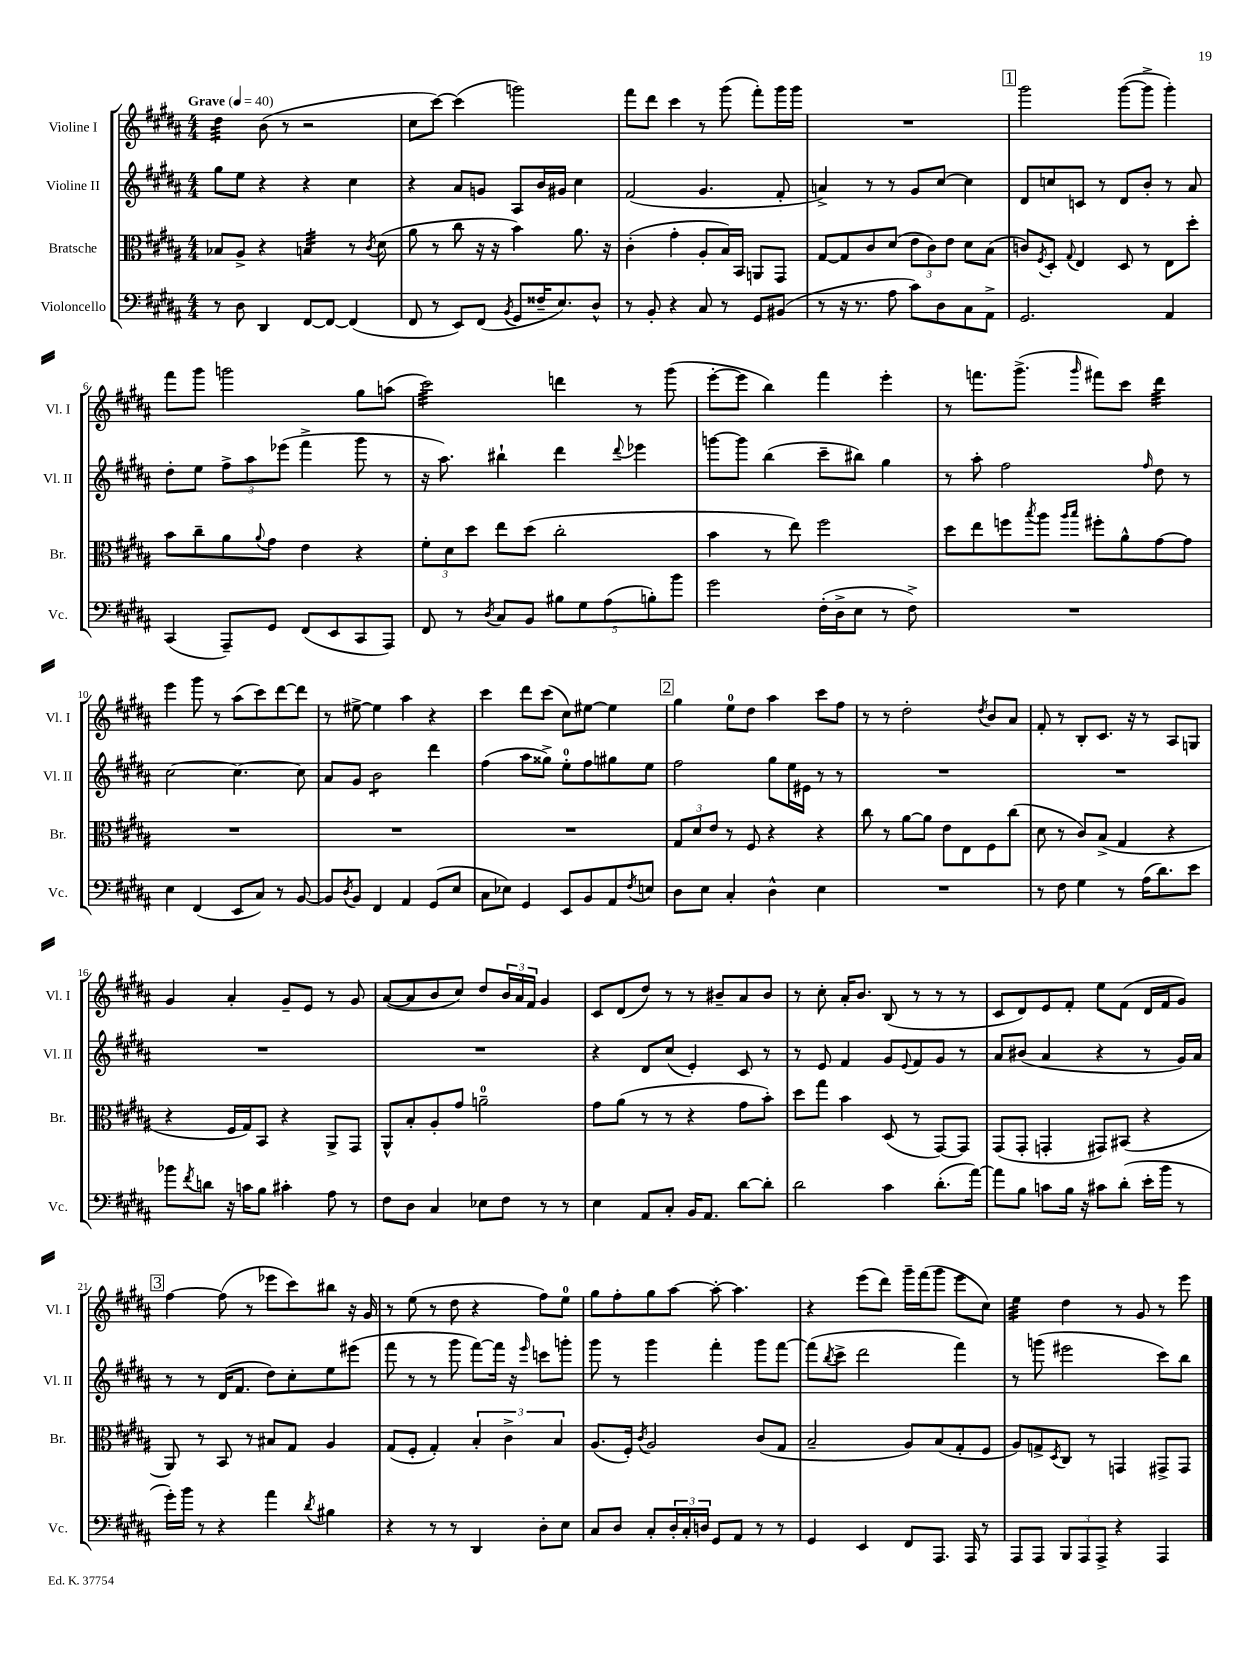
<<
\new StaffGroup <<
\new Staff = "s0" \with { instrumentName = "Violine I" shortInstrumentName = "Vl. I" } {
    \clef treble \key b \major \numericTimeSignature \time 4/4 \tempo "Grave" 4 = 40
    dis''4:32 b'8( r8 r2 |
    cis''8 cis'''8~) cis'''4( g'''2) |
    fis'''8 dis'''8 cis'''4 r8 gis'''8( fis'''8-.) gis'''16 gis'''16 |
    R1 |
    \mark \markup { \box "1" } gis'''2 gis'''8~( gis'''8-> gis'''4-.) |
    fis'''8 gis'''8 g'''2 gis''8 a''8( |
    cis'''2:32) d'''4 r8 gis'''8( |
    e'''8~-. e'''8 b''4) fis'''4 e'''4-. |
    r8 f'''8. gis'''8.->( \grace { gis'''16 } fis'''8) cis'''8 dis'''4:32 |
    e'''4 gis'''8 r8 ais''8( cis'''8) dis'''8~ dis'''8 |
    r8 eis''8~-> eis''4 ais''4 r4 |
    cis'''4 dis'''8 cis'''8( cis''8) eis''8~ eis''4 |
    \mark \markup { \box "2" } gis''4 e''8-0 dis''8 ais''4 cis'''8 fis''8 |
    r8 r8 dis''2-. \acciaccatura { dis''8 } b'8 ais'8 |
    fis'8-. r8 b8-. cis'8. r16 r8 ais8 g8 |
    gis'4 ais'4-. gis'8-- e'8 r8 gis'8 |
    ais'8~( ais'8 b'8 cis''8) dis''8 \tuplet 3/2 { b'16 ais'16 fis'16 } gis'4 |
    cis'8 dis'8( dis''8) r8 r8 bis'8-- ais'8 bis'8 |
    r8 cis''8-. ais'16-. b'8. b8( r8 r8 r8 |
    cis'8 dis'8) e'8 fis'8-. e''8 fis'8( dis'16 fis'16 gis'8) |
    \mark \markup { \box "3" } fis''4~ fis''8( r8 ees'''8 cis'''8) bis''8 r16 gis'16 |
    r8 e''8( r8 dis''8 r4 fis''8) e''8-0 |
    gis''8 fis''8-. gis''8 ais''8~ ais''8~-. ais''4. |
    r4 e'''8( dis'''8) gis'''16-- fis'''16( gis'''8 e'''8 cis''8) |
    e''4:32 dis''4 r8 gis'8 r8 e'''8 \bar "|." |
}
\new Staff = "s1" \with { instrumentName = "Violine II" shortInstrumentName = "Vl. II" } {
    \clef treble \key b \major \numericTimeSignature \time 4/4
    gis''8 e''8 r4 r4 cis''4 |
    r4 ais'8 g'8 ais8 b'16 gis'16 cis''4 |
    fis'2( gis'4. fis'8-. |
    a'4->) r8 r8 gis'8 cis''8~ cis''4 |
    \mark \markup { \box "1" } dis'8 c''8 c'8 r8 dis'8 b'8-. r8 ais'8 |
    dis''8-. e''8 \tuplet 3/2 { fis''8-> ais''8 ees'''8( } fis'''4-> gis'''8 r8 |
    r16 ais''8.) bis''4-! dis'''4 \appoggiatura { dis'''8 } ees'''4 |
    g'''8~ g'''8 b''4( cis'''8-- bis''8) gis''4 |
    r8 ais''8-. fis''2 \grace { fis''16 } dis''8 r8 |
    cis''2~ cis''4.~ cis''8 |
    ais'8 gis'8 b'2:8 dis'''4 |
    fis''4( ais''8 gisis''8->) e''8-0-. fis''8 gis''8 e''8 |
    \mark \markup { \box "2" } fis''2 gis''8 e''16 eis'16 r8 r8 |
    R1 |
    R1 |
    R1 |
    R1 |
    r4 dis'8 cis''8( e'4-.) cis'8 r8 |
    r8 e'8 fis'4 gis'8 \appoggiatura { e'8 } fis'8 gis'8 r8 |
    ais'8 bis'8( ais'4 r4 r8 gis'16) ais'16 |
    \mark \markup { \box "3" } r8 r8 dis'16( fis'8. dis''8) cis''8-. e''8 eis'''8( |
    fis'''8 r8 r8 gis'''8 fis'''8~) fis'''16 r16 \grace { e'''16 } c'''8 g'''8-. |
    gis'''8 r8 gis'''4 fis'''4-. gis'''8 fis'''8~ |
    fis'''8( \acciaccatura { b''8 } cis'''8-> dis'''2 fis'''4) |
    r8 g'''8( eis'''2 cis'''8) b''8 \bar "|." |
}
\new Staff = "s2" \with { instrumentName = "Bratsche" shortInstrumentName = "Br." } {
    \clef alto \key b \major \numericTimeSignature \time 4/4
    bes8 ais8-> r4 b4:32 r8 \acciaccatura { cis'8 } dis'8( |
    ais'8 r8 cis''8 r16 r16 b'4) ais'8. r16 |
    cis'4-.( gis'4-. ais8-. b16) b,16 a,8 gis,8 |
    gis8~ gis8 cis'8 dis'8( \tuplet 3/2 { e'8 cis'8) e'8 } dis'8 b8( |
    \mark \markup { \box "1" } c'8) \acciaccatura { fis8 } dis8-. \appoggiatura { gis8 } e4 dis8 r8 e8 dis''8-. |
    b'8 cis''8-- ais'8 \appoggiatura { ais'8 } gis'8 e'4 r4 |
    \tuplet 3/2 { fis'8-. dis'8 dis''8 } e''8 dis''8( cis''2-. |
    b'4 r8 e''8) fis''2 |
    dis''8 e''8 f''8 \acciaccatura { b''8 } ais''8 \grace { ais''16 b''16 } fis''8-. ais'8-^ gis'8~ gis'8 |
    R1 |
    R1 |
    R1 |
    \mark \markup { \box "2" } \tuplet 3/2 { gis8 dis'8 e'8 } r8 fis8 r4 r4 |
    cis''8 r8 ais'8~ ais'8 e'8 e8 fis8 cis''8( |
    dis'8 r8 cis'8) b8->( gis4 r4 |
    r4 fis16 gis16) b,8 r4 ais,8-> gis,8 |
    ais,8-^ b8-. ais8-. gis'8 a'2-0-- |
    gis'8 ais'8( r8 r8 r4 gis'8 b'8-.) |
    dis''8 gis''8 b'4 dis8( r8 gis,8~) gis,8 |
    gis,8( gis,8-. g,4-. gis,8) bis,8( r4 |
    \mark \markup { \box "3" } ais,8) r8 b,8 r8 bis8 gis8 ais4 |
    gis8( fis8-. gis4-.) \tuplet 3/2 { b4-. cis'4-> b4 } |
    ais8.( fis16-.) \acciaccatura { cis'8 } ais2 cis'8( gis8 |
    b2-- ais8) b8( gis8-. fis8 |
    ais8) g8-> \acciaccatura { dis8 } cis8 r8 g,4 gis,8-> gis,8 \bar "|." |
}
\new Staff = "s3" \with { instrumentName = "Violoncello" shortInstrumentName = "Vc." } {
    \clef bass \key b \major \numericTimeSignature \time 4/4
    r8 dis8 dis,4 fis,8~ fis,8~ fis,4( |
    fis,8 r8 e,8) fis,8( \acciaccatura { b,8 } gis,8 fisis16-- e8.) dis8-^ |
    r8 b,8-. r4 cis8 r8 gis,8 bis,8( |
    r8 r16 r8. ais8 cis'8) dis8 cis8 ais,8-> |
    \mark \markup { \box "1" } gis,2. ais,4 |
    cis,4( ais,,8--) gis,8 fis,8( e,8 cis,8 ais,,8) |
    fis,8 r8 \acciaccatura { dis8 } cis8 b,8 \tuplet 5/4 { bis8 gis8 ais8( b8-.) b'8 } |
    gis'2 fis16-.( dis16-> e8 r8 fis8->) |
    R1 |
    e4 fis,4( e,8 cis8) r8 b,8~ |
    b,8 \acciaccatura { dis8 } b,8 fis,4 ais,4 gis,8( e8 |
    cis8 ees8) gis,4 e,8 b,8 ais,8 \acciaccatura { fis8 } e8 |
    \mark \markup { \box "2" } dis8 e8 cis4-. dis4-^ e4 |
    R1 |
    r8 fis8 gis4 r8 ais16( dis'8.) e'8 |
    bes'8 \acciaccatura { fis'8 } d'8 r16 c'16 b8 cis'4-. ais8 r8 |
    fis8 dis8 cis4 ees8 fis8 r8 r8 |
    e4 ais,8 cis8-. b,16 ais,8. dis'8~ dis'8-. |
    dis'2 cis'4 dis'8.-.( ais'16~) |
    ais'8 b8 c'8 b16 r16 cis'8 dis'8-.( e'16-. b'16 r8 |
    \mark \markup { \box "3" } gis'16-.) b'16 r8 r4 ais'4 \acciaccatura { dis'8 } bis4 |
    r4 r8 r8 dis,4 dis8-. e8 |
    cis8 dis8 cis8-. \tuplet 3/2 { dis16-. cis16-. d16 } gis,8 ais,8 r8 r8 |
    gis,4 e,4 fis,8 ais,,8. ais,,16 r8 |
    ais,,8 ais,,8 \tuplet 3/2 { b,,8 ais,,8 ais,,8-> } r4 ais,,4 \bar "|." |
}
>>
>>
